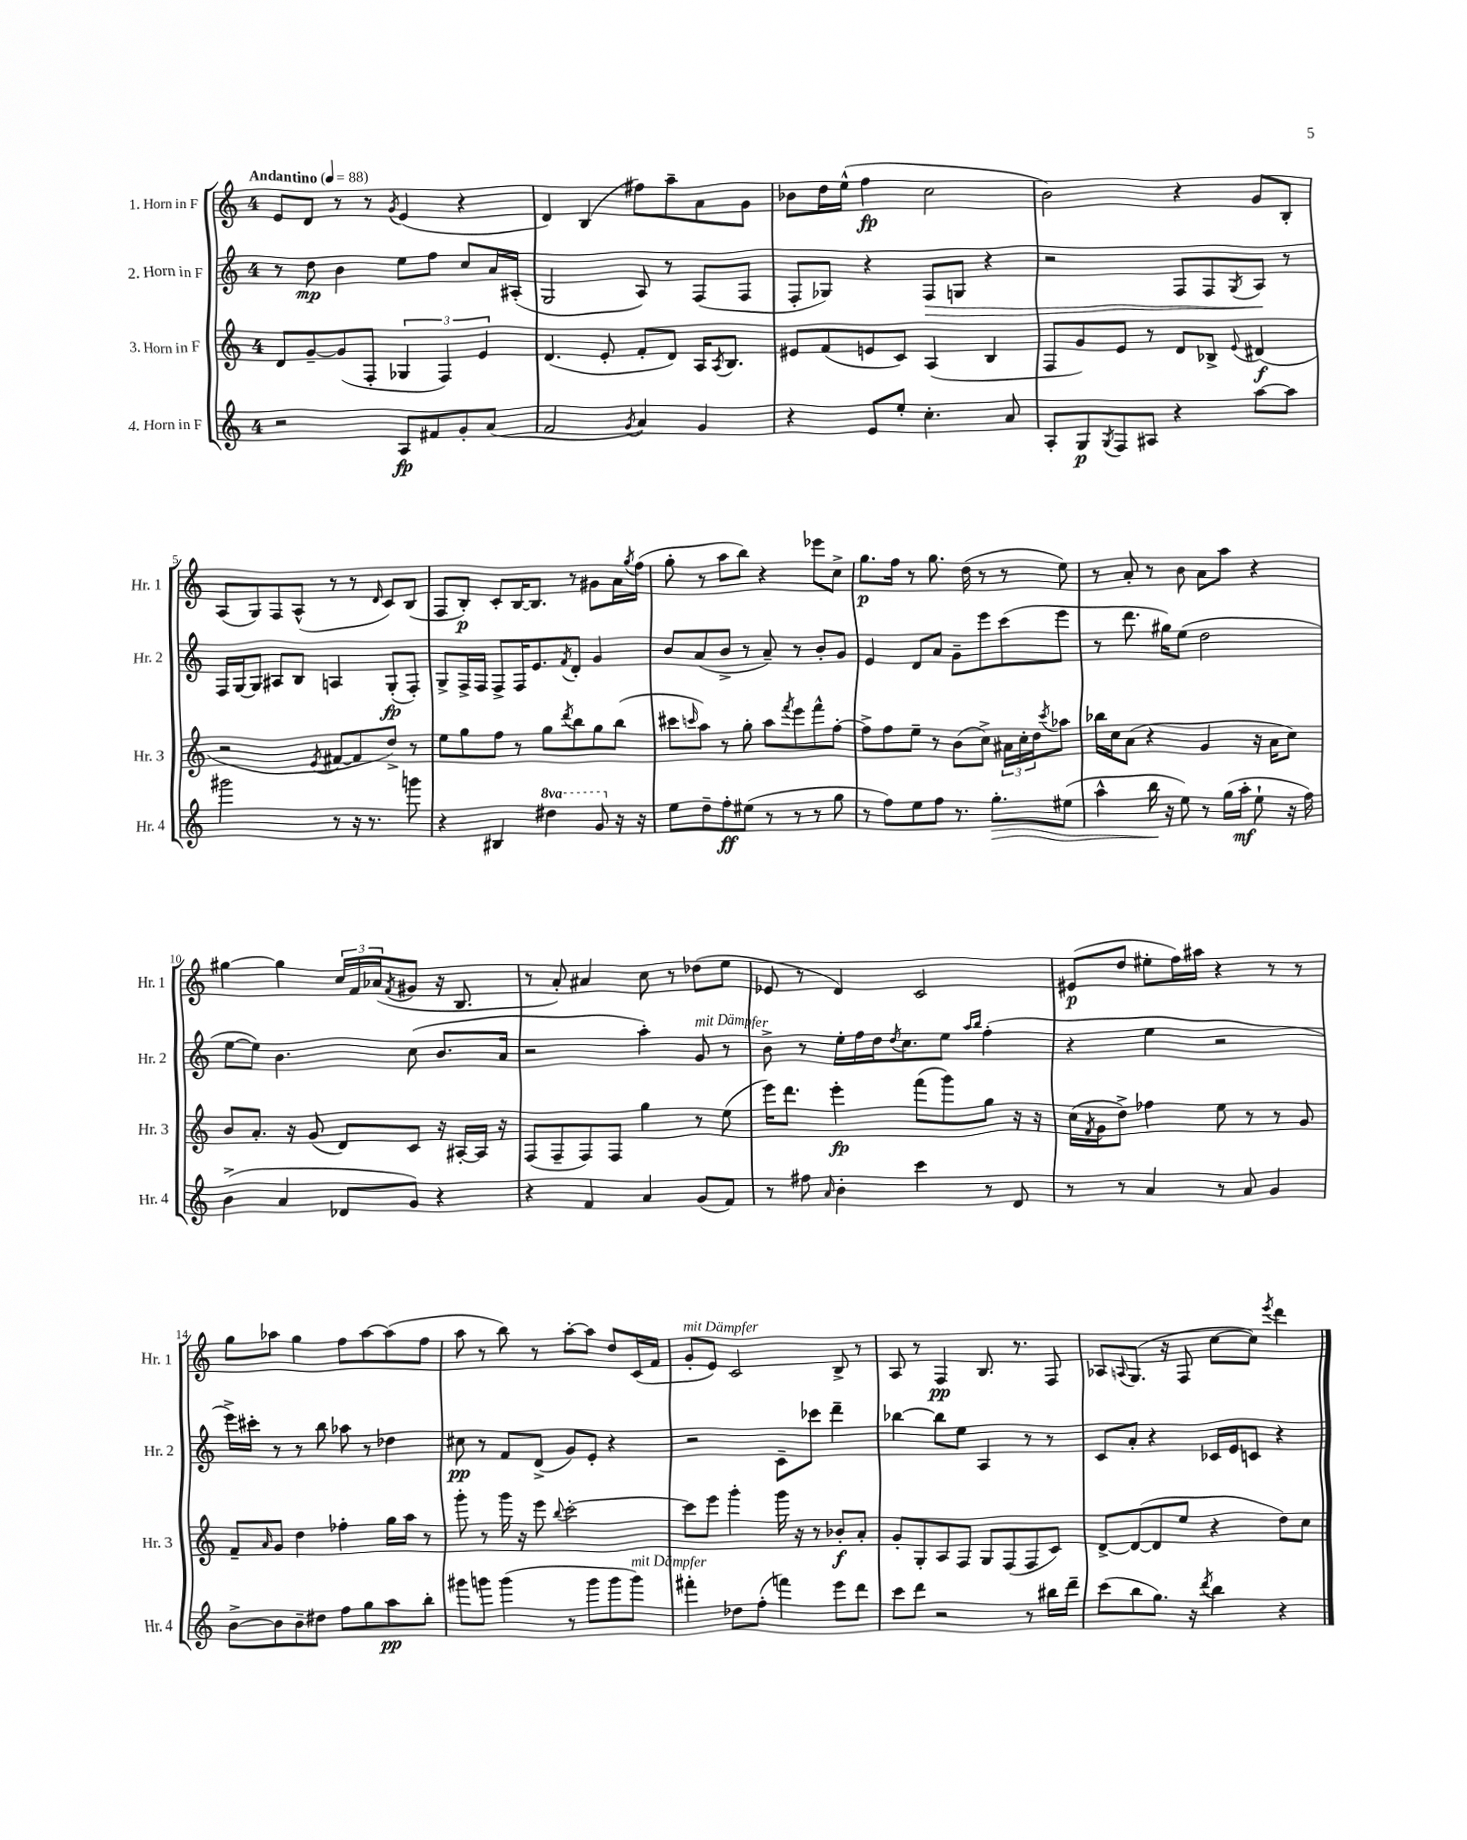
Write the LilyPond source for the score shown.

<<
\new StaffGroup <<
\new Staff = "s0" \with { instrumentName = "1. Horn in F" shortInstrumentName = "Hr. 1" } {
    \clef treble \key c \major \once \override Staff.TimeSignature.style = #'single-digit \time 4/4 \tempo "Andantino" 4 = 88
    e'8 d'8 r8 r8 \acciaccatura { g'8 } e'4( r4 |
    d'4) b4( fis''8) a''8-- a'8 g'8 |
    bes'8 d''16 e''16-^( f''4\fp c''2 |
    b'2) r4 g'8 b8-. |
    a8( g8) f8 a8-^( r8 r8 \grace { d'16 } c'8) b8( |
    f8 b8-.\p) c'8-. b16~ b8. r8 gis'8 a'16 \acciaccatura { g''8 } f''16( |
    g''8-. r8 a''8 b''8) r4 ees'''8 c''8-> |
    g''8.\p f''16 r8 g''8. d''16( r8 r8 e''8) |
    r8 a'8-. r8 b'8 a'8 a''8 r4 |
    gis''4~ gis''4 \tuplet 3/2 { c''16 f'16 aes'16( } \acciaccatura { f'8 } gis'8 r16 b8. |
    r8 a'8-.) ais'4 c''8 r8 des''8( e''8 |
    ees'8 r8 d'4) c'2 |
    eis'8\p( d''8 eis''8-. f''16) ais''16 r4 r8 r8 |
    g''8 aes''8 g''4 f''8 aes''8~ aes''8( f''8 |
    a''8 r8 b''8) r8 a''8~-. a''8 d''8 c'16( f'16 |
    g'8-.^\markup { \italic "mit Dämpfer" } e'8) c'2 b8-> r8 |
    a8 r8 f4\pp b8. r8. f8 |
    aes8 \appoggiatura { a8 } g8.( r16 f8 c''8~ c''8) \acciaccatura { e'''8 } d'''4 \bar "|." |
}
\new Staff = "s1" \with { instrumentName = "2. Horn in F" shortInstrumentName = "Hr. 2" } {
    \clef treble \key c \major \once \override Staff.TimeSignature.style = #'single-digit \time 4/4
    r8 d''8\mp b'4 e''8 f''8 c''8 a'16 ais16-.( |
    g2 a8) r8 f8( f8 |
    f8-. ges8) r4 f8\> g8 r4 |
    r2 f8 f8 \acciaccatura { g8 } a8\! r8 |
    f16 g16~ g8 ais8 b8 a4 g8-.\fp( f8-.) |
    g8-> f16-> f16 f8-> f16 e'8. \acciaccatura { f'8 } d'8-. g'4 |
    b'8 a'8( b'8-> r8 a'8--) r8 b'8-. g'8 |
    e'4 d'8 a'8 g'8-- e'''8 c'''8( e'''8 |
    r8 d'''8. gis''16) e''8( d''2 |
    e''8~ e''8) b'4. c''8( b'8. a'16 |
    r2 a''4-.) g'8^\markup { \italic "mit Dämpfer" } r8 |
    b'8-> r8 e''16-. f''16 d''16 \acciaccatura { d''8 } c''8. e''8 \grace { a''16 b''16 } f''4-.( |
    r4 e''4 r2 |
    e'''16->) cis'''16-. r8 r8 b''8 aes''8 r8 des''4 |
    cis''8\pp r8 f'8 d'8->( g'8) e'8-. r4 |
    r2 c'8-- ces'''8 d'''4-- |
    bes''4~ bes''8 e''8 a4 r8 r8 |
    c'8 a'8-. r4 ces'16 e'16 c'8 r4 \bar "|." |
}
\new Staff = "s2" \with { instrumentName = "3. Horn in F" shortInstrumentName = "Hr. 3" } {
    \clef treble \key c \major \once \override Staff.TimeSignature.style = #'single-digit \time 4/4
    d'8 g'8~-- g'8( f8-. \tuplet 3/2 { ges4 f4) e'4 } |
    d'4.( e'8-. f'8-. d'8) a16 \acciaccatura { a8 } b8. |
    eis'8 f'8( e'8 c'8) a4( b4 |
    f8 g'8) e'8 r8 d'8 bes8-> \appoggiatura { e'8 } dis'4\f( |
    r2 \acciaccatura { e'8 } fis'8~ fis'8 d''8->) r8 |
    e''8 g''8 f''8 r8 g''8 \acciaccatura { d'''8 } b''8 g''8 b''8( |
    cis'''8 \grace { c'''16 } a''8) r8 g''8-. a''8 \acciaccatura { f'''8 } e'''8 f'''8-^ f''8~-. |
    f''8-> f''8 e''8-- r8 b'8( c''8->) \tuplet 3/2 { ais'16 c''16-. d''16 } \acciaccatura { c'''8 } aes''8 |
    bes''16 c''16 a'8( r4 g'4 r16 a'16 c''8) |
    b'8 a'8.-. r16 g'8( d'8) c'8 r16 ais16~-. ais16 r16 |
    f8( f8-- f8) f8 g''4 r8 e''8( |
    e'''16) d'''8. e'''4-.\fp f'''8( g'''8) g''8 r16 r16 |
    c''16( \acciaccatura { f'8 } g'16 d''8->) fes''4 e''8 r8 r8 g'8 |
    f'8-- \grace { a'16 } g'8 d''4 fes''4-. g''16 a''16 r8 |
    g'''8-. r8 g'''16 r16 e'''8 \appoggiatura { b''8 } c'''2~-. |
    c'''8 e'''8 g'''4-. g'''16 r16 r8 bes'8-.\f a'8-. |
    g'8-. g8-. a8 f8 g8 f8( f8 c'8) |
    d'8~-> d'8~( d'8 e''8 r4 d''8) c''8 \bar "|." |
}
\new Staff = "s3" \with { instrumentName = "4. Horn in F" shortInstrumentName = "Hr. 4" } {
    \clef treble \key c \major \once \override Staff.TimeSignature.style = #'single-digit \time 4/4 \set Staff.ottavationMarkups = #ottavation-simple-ordinals
    r2 a8\fp fis'8 g'8-. a'8( |
    f'2 \acciaccatura { g'8 } a'4) g'4 |
    r4 e'8 e''8-. c''4.-. a'8 |
    a8-. g8\p \acciaccatura { g8 } f8 ais8 r4 a''8~ a''8 |
    gis'''2 r8 r16 r8. g'''8 |
    r4 bis4 \ottava #1 dis'''4 g''8 \ottava #0 r16 r16 |
    e''8 d''8-- f''8-.\ff eis''8( r8 r8 r8 g''8 |
    r8 f''8) e''8 f''8 r8. g''8.-.\> eis''8( |
    a''4-^ b''16\! r16 e''8) r8 g''16( a''16-.\mf e''8-! r16 f''16) |
    b'4->( a'4 des'8 g'8) r4 |
    r4 f'4 a'4 g'8( f'8) |
    r8 fis''8 \grace { a'16 } b'4-. c'''4 r8 d'8 |
    r8 r8 a'4 r8 a'8 g'4 |
    b'8~-> b'8 b'8-- dis''8 f''8 g''8 a''8\pp b''8-. |
    gis'''8 g'''8 g'''4( r8 g'''8 g'''8 g'''8^\markup { \italic "mit Dämpfer" }) |
    fis'''4-. des''8 f''8-.( f'''4) e'''8 d'''8 |
    c'''8 d'''8 r2 r8 bis''16 d'''16-- |
    c'''8( b''8 g''8.) r16 \acciaccatura { d'''8 } b''4 r4 \bar "|." |
}
>>
>>
